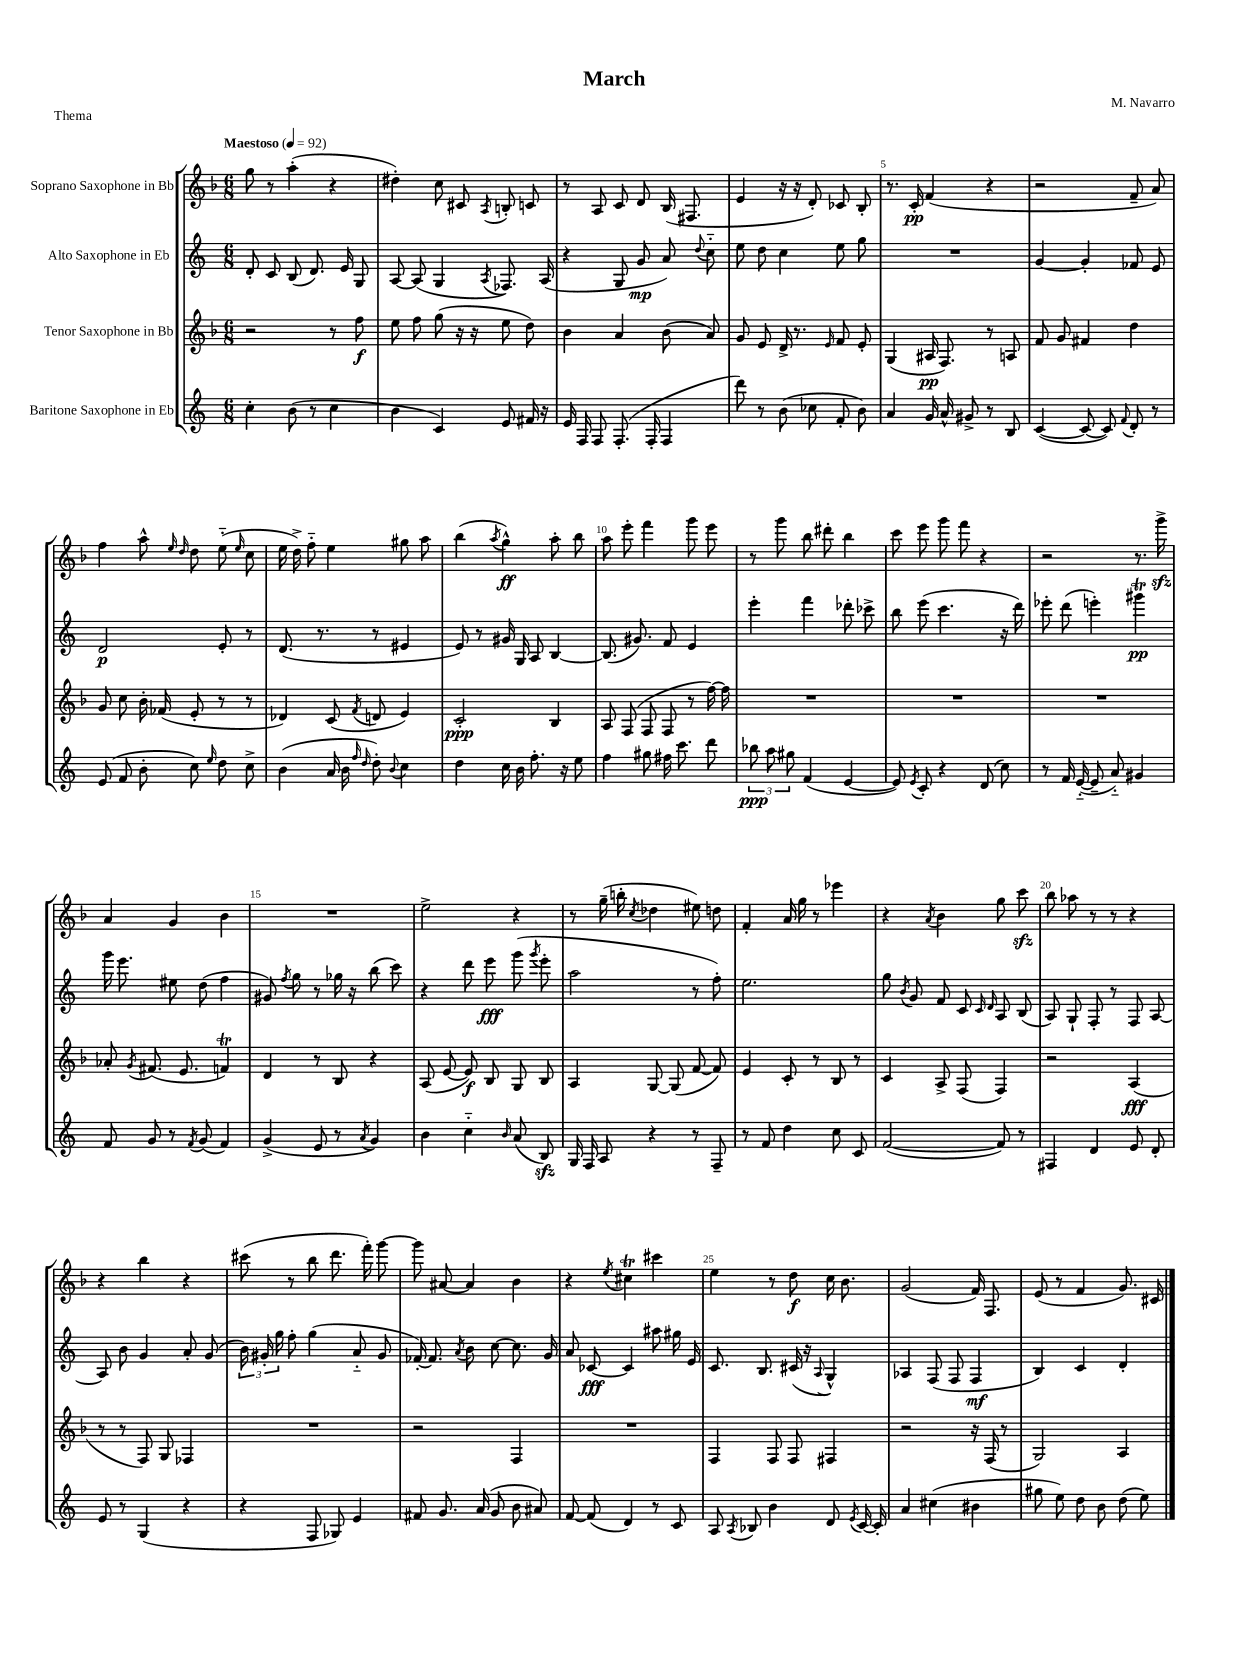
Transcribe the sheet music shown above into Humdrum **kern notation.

**kern	**kern	**kern	**kern
*staff4	*staff3	*staff2	*staff1
*clefG2	*clefG2	*clefG2	*clefG2
*k[]	*k[b-]	*k[]	*k[b-]
*M6/8	*M6/8	*M6/8	*M6/8
*MM92	*MM92	*MM92	*MM92
4cc'	2r	8d'	8gg
.	.	8c	8r
(8b	.	(8B	(4aa'
8r	.	8.d)	.
4cc	8r	.	4r
.	.	16e	.
.	8ff	8G	.
=	=	=	=
4b	8ee	[8A	4dd#')
.	8ff	(8A]	.
4c)	(8gg	4G	8cc
.	16r	.	8c#
.	16r	.	.
.	.	8qA	8qA
8e	8ee	8.F-)	8B'
16f#	8dd)	.	8c
16r	.	(16A	.
=	=	=	=
16e	4b-	4r	8r
16F	.	.	.
8F	.	.	8A
(8.F'	4a	8G	8c
.	.	8g	8d
16F'	.	.	.
4F	(8b-	8a)	(16B-
.	.	.	8.F#
.	.	8qqdd	.
.	8a)	8cc'~	.
=	=	=	=
8ddd)	8g	8ee	4e
8r	8e	8dd	.
(8b	16d^	4cc	16r
.	8.r	.	16r
8cc-	.	.	8d')
.	16qqe	.	.
8f'	8f	8ee	8c-
8b)	8e'	8gg	8B-'
=	=	=	=
4a	(4G	2.r	8.r
.	.	.	16c'
16g	16A#	.	(4f
16a^^	8.F)	.	.
8g#^	.	.	.
8r	8r	.	4r
8B	8A	.	.
=	=	=	=
([4c	8f	[4g	2r
.	8g	.	.
8c_	4f#	4g']	.
8c])	.	.	.
8qqf	.	.	.
8d'	4dd	8f-	8f~
8r	.	8e	8a)
=	=	=	=
(8e	8g	2d	4ff
8f	8cc	.	.
8b'	16b-'	.	8aa^^
.	(16f-	.	.
.	.	.	16qqee
.	.	.	16qqdd
8cc)	8e'	.	8dd
16qqee	.	.	.
8dd	8r	8e'	(8ee'~
.	.	.	16qqee
8cc^	8r	8r	8cc
=	=	=	=
(4b	4d-)	(8.d	16ee
.	.	.	16dd^)
.	.	.	8ff'~
.	.	8.r	.
16a	(8c	.	4ee
16b	.	.	.
16qqff	.	.	.
16qqdd	8qf	.	.
8dd')	8d	8r	.
8qqb	.	.	.
4cc	4e)	4e#	8gg#
.	.	.	8aa
=	=	=	=
4dd	2c'	8e)	(4bb-
.	.	8r	.
.	.	.	8qaa
16cc	.	16g#	4gg^^)
16b	.	16G	.
8.ff'	.	8A	.
.	4B-	[4B	8aa'
16r	.	.	.
8ee	.	.	8bb-
=	=	=	=
4ff	8A	(8.B]	8aa
.	(8F	.	8eee'
.	.	8.g#)	.
8gg#	8F	.	4fff
16ff#	8F	8f	.
8.ccc	.	.	.
.	8r	4e	8ggg
8ddd	[16ff)	.	8eee
.	16ff]	.	.
=	=	=	=
12bb-	2.r	4eee'	8r
12aa	.	.	.
.	.	.	8ggg
12gg#	.	.	.
(4f	.	4fff	8bb-
.	.	.	8ddd#'
[4e	.	8ddd-'	4bb-
.	.	8ccc-^	.
=	=	=	=
8e])	2.r	8bb	8ccc
8qe	.	.	.
8c'	.	(8eee	8eee
4r	.	4.ccc	8ggg
.	.	.	8fff
(8d	.	.	4r
8cc)	.	16r	.
.	.	16ddd)	.
=	=	=	=
8r	2.r	8eee-'	2r
16f	.	(8ddd	.
([16e'~	.	.	.
8e~]	.	4eee')	.
8a'~)	.	.	.
4g#	.	4ggg#	8.r
.	.	.	16ggg^
=	=	=	=
8f	8a-'	16ggg	4a
.	.	8.eee	.
.	8qg	.	.
8g	(8.f#	.	.
8r	.	8ee#	4g
.	8.e	.	.
8qf	.	.	.
(8g	.	(8dd	.
4f)	4f)	4ff	4b-
=	=	=	=
(4g^	4d	8g#)	2.r
.	.	8qff	.
.	.	8gg	.
8e	8r	8r	.
8r	8B-	16gg-	.
.	.	16r	.
8qa	.	.	.
4g)	4r	(8bb	.
.	.	8ccc)	.
=	=	=	=
4b	(8A	4r	2ee^
.	[8e	.	.
4cc'~	8e])	8ddd	.
.	8B-	8eee	.
16qqb	.	.	.
(8a	8G	(8ggg	4r
.	.	8qggg	.
8B)	8B-	8eee'	.
=	=	=	=
16G	4A	2aa	8r
16F	.	.	.
8A	.	.	(16gg~
.	.	.	16bb'
.	.	.	8qcc
4r	[8G	.	4dd-
.	(8G]	.	.
8r	[8f	8r	8ee#)
8F~	8f])	8ff')	8dd
=	=	=	=
8r	4e	2.ee	4f'
8f	.	.	.
4dd	8c'	.	16a
.	.	.	16gg
.	8r	.	8r
8cc	8B-	.	4eee-
8c	8r	.	.
=	=	=	=
([2f	4c	8gg	4r
.	.	8qb	.
.	.	8g	.
.	.	.	8qa
.	8A^	8f	4b-
.	(8F	8c	.
.	.	16qqc	.
.	.	16qqd	.
8f])	4F)	8A	8gg
8r	.	(8B	8ccc
=	=	=	=
4F#	2r	8A)	8bb-
.	.	8G`	8aa-
4d	.	8F'	8r
.	.	8r	8r
8e	(4A	8F	4r
8d'	.	[8A	.
=	=	=	=
8e	8r	8A]	4r
8r	8r	8b	.
(4G	8F)	4g	4bb-
.	8G	.	.
4r	4F-	8a'	4r
.	.	(8g	.
=	=	=	=
4r	2.r	24b)	(8ccc#
.	.	24g#'	.
.	.	24gg	.
.	.	8ff'	8r
8F	.	(4gg	8bb-
8G-)	.	.	8.ddd
4e	.	8a'~	.
.	.	.	16fff')
.	.	8g#	[8ggg
=	=	=	=
8f#	2r	[16f-')	8ggg]
.	.	8.f-]	.
8.g	.	.	[8a#
.	.	8qa	.
.	.	8b	4a#]
(16a	.	.	.
8g	.	[8cc	.
8b	4F	8.cc]	4b-
8a#)	.	.	.
.	.	16g	.
=	=	=	=
[8f	2.r	8a	4r
(8f]	.	[8c-	.
.	.	.	8qee
4d)	.	4c-]	4cc#
8r	.	8aa#	4ccc#
8c	.	16gg#	.
.	.	16e	.
=	=	=	=
8A	4F	8.c	4ee
8qA	.	.	.
8B-	.	.	.
.	.	8.B	.
4b	8F	.	8r
.	8F	(16c#	8dd
.	.	16r	.
.	.	8qqA	.
8d	4F#	4G^^)	16cc
.	.	.	8.b-
8qe	.	.	.
[16c	.	.	.
16c']	.	.	.
=	=	=	=
4a	2r	4A-	(2g
(4cc#	.	(8F	.
.	.	8F	.
4b#	16r	4F	16f)
.	(16F	.	8.F
.	8r	.	.
=	=	=	=
8gg#	2G)	4B)	(8e
8ee)	.	.	8r
8dd	.	4c	4f
8b	.	.	.
(8dd	4A	4d'	8.g)
8ee)	.	.	.
.	.	.	16c#
==	==	==	==
*-	*-	*-	*-
